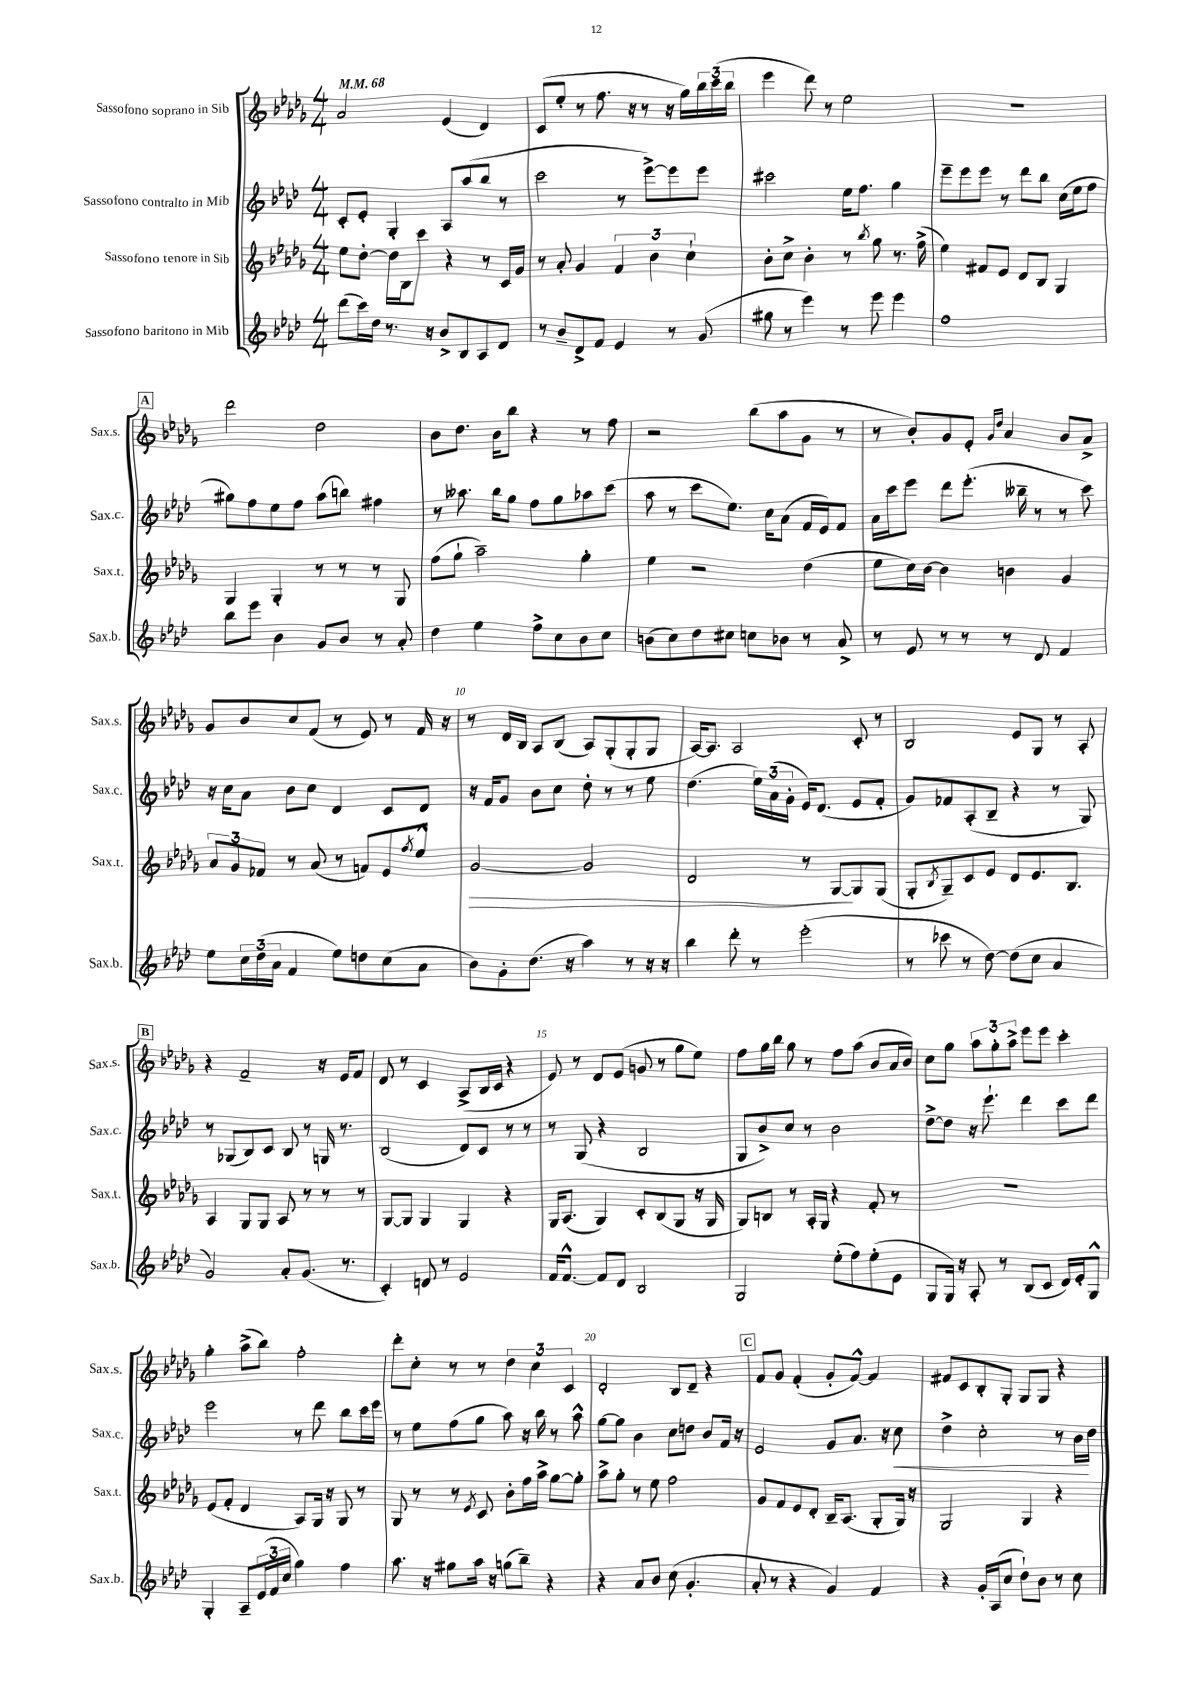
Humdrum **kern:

**kern	**kern	**kern	**kern
*staff4	*staff3	*staff2	*staff1
*clefG2	*clefG2	*clefG2	*clefG2
*k[b-e-a-d-]	*k[b-e-a-d-g-]	*k[b-e-a-d-]	*k[b-e-a-d-g-]
*M4/4	*M4/4	*M4/4	*M4/4
*MM68	*MM68	*MM68	*MM68
(8ddd-\L	8ee-\L	8c'/L	2a-/
16ccc\L)	[8dd-'\J	8e-'/J	.
16dd-\JJ	.	.	.
8.r	16dd-\]LL	4G'/	.
.	16B-\J	.	.
.	8ccc\J	.	.
16r	.	.	.
8b-^/L	4r	8A-/L	(4e-/
8B-/	.	(8aa-/	.
8A-/	8r	8bb-/J	4d-/)
8d-/J	16c/LL	8r	.
.	16g-/JJ	.	.
=	=	=	=
8r	8r	2ccc\	(8c/L
8b-~/L	8a-'/	.	8ee-'/J
8d-^/	4g-/	.	8r
8f/J	.	.	8.ff\
4e-/	6f/	8r	.
.	.	.	16r
.	.	[8eee-^\L)	8r
.	6b-\	.	.
8r	.	8eee-\]	16r
.	.	.	16gg-\LL)
.	6cc`\	.	.
(8g/	.	8eee-\J	24bb-\
.	.	.	(24ccc\
.	.	.	24bb-\JJ
=	=	=	=
8gg#\	8b-'\L	2ccc#\	4eee-\
8r	8cc^\J	.	.
4eee-\)	4b-'\	.	8ddd-\)
.	.	.	8r
8r	8r	16ee-\LK	2ee-\
.	.	8.ff\J	.
.	8qbb-/	.	.
8eee-\	8gg-\	.	.
4eee-\	8.r	4gg\	.
.	(16ff^\	.	.
=	=	=	=
1ff	4ee-\)	8eee-~\L	1r
.	.	8eee-\	.
.	8f#/L	8eee-\J	.
.	8e-/J	8r	.
.	8d-/L	8ddd-\L	.
.	8B-/J	8bb-\J	.
.	4G-/	(16cc\LL	.
.	.	16ee-\J	.
.	.	8ff\J	.
=	=	=	=
8bb-\L	4G-/	8gg#\L)	2ddd-\
8eee-\J	.	8ff\	.
4b-\	4G-'/	8ee-\	.
.	.	8ff\J	.
8g/L	8r	(8aa-\L	2dd-\
8b-/J	8r	8bb\J)	.
8r	8r	4ff#\	.
8a-'/	8G-/	.	.
=	=	=	=
4dd-\	(8ff\L	8r	8b-\L
.	8gg-`\J	8.aa--\	8.dd-\J
4ee-\	2aa-~\)	.	.
.	.	16bb-\LK	16b-\LK
.	.	8gg\J	8bb-\J
8ff^\L	.	8ff\L	4r
8cc\	.	8gg\	.
8b-\	4gg-'\	8aa-\	8r
8cc\J	.	(8ccc\J	8ff\
=	=	=	=
(8b\L	4ee-\	8aa-\	2r
8cc\)	.	8r	.
8dd-\	2r	8ccc\L	.
8cc#\J	.	8.ee-\J)	.
8cc\L	.	.	(8bb-\L
.	.	16cc\LK	.
8b-\J	.	(8a-\J	8aa-\
8r	(4dd-\	16f/LL	8g-\J
.	.	16e-/J)	.
8a-^/	.	8f/J	8r
=	=	=	=
8r	8ee-\L	16a-\LL	8r
.	.	16ccc\J	.
8e-/	16cc\L)	8eee-\J	8b-'/L)
.	[16b-\JJ	.	.
8r	4b-\]	8ddd-\L	8g-/
8r	.	(8.eee-'\J	8e-'/J
.	.	.	16qqg-/LL
.	.	.	16qqdd-/JJ
8r	4b\	.	4a-/
.	.	16bb--~\	.
8d-/	.	8r	.
4f/	4g-/	8r	8b-/L
.	.	8ccc\)	8a-^/J
=	=	=	=
8ee-\L	12a-/L	16r	8g-/L
.	.	16cc\LK	.
.	12g-/	.	.
24cc\L	.	8a-\J	8b-/
(24dd-\	12f-/J	.	.
24a-\JJ	.	.	.
4f/	8r	8b-\L	8cc/
.	(8a-/	8cc\J	(8f/J
8ee-\L)	8r	4d-/	8r
8dd\	8f/L)	.	8e-/)
(8cc\	8e-/	8c/L	8r
.	8qff/	.	.
8a-\J	8ee-^^/J	8d-/J	16f/
.	.	.	16r
=	=	=	=
8b-\L)	[2g-/	16r	8r
.	.	16f/LK	.
8g'\	.	8g/J	16d-/LL
.	.	.	16B-/JJ
(8.dd-\J	.	8b-\L	8A-/L
.	.	8cc\J	(8B-/J
16r	.	.	.
4aa-\)	2g-/]	8dd-'\	8A-/L)
.	.	8r	(8G-'/
8r	.	8r	8G-'/
16r	.	8ee-\	8G-/J
16r	.	.	.
=	=	=	=
4bb-\	2d-/	(4.dd-\	[16A-/LK)
.	.	.	8.A-/]J
8ddd-'\	.	.	2A-/
8r	.	24ee-\LL)	.
.	.	(24a-\	.
.	.	24g'\JJ	.
(2eee-'\	8r	16e-/LK)	.
.	.	(8.d-/J	.
.	[8G-/L	.	.
.	8G-/]	8e-/L	8c'/
.	(8G-/J	8f'/J	8r
=	=	=	=
8r	8G-'/L	8g/L)	2B-/
.	8qB-/	.	.
8ccc-\	8G-~/)	8f-/	.
8r	8c/	(8A-'/	.
[8dd-\)	8e-/J	8B-~/J	.
(8dd-\]L	8d-/L	4r	8e-/L
8cc\J	8.e-/	.	8G-/J
4a-/	.	8r	8r
.	8.B-/J	.	.
.	.	8G/)	8A-'/
=	=	=	=
2g/)	4A-/	8r	4r
.	.	(8G-/L	.
.	8G-/L	8B-/)	2f~/
.	8G-/J	8c/J	.
8a-'/L	8A-/	8B-/	.
(8.g/J	8r	8r	.
.	8r	16G/	16r
8.r	.	8.r	16e-/LK
.	8r	.	8f/J
=	=	=	=
4c'/)	[8G-/L	(2B-/	8d-/
.	8G-/]J	.	8r
8d/	4G-/	.	4c/
8r	.	.	.
2e-/	4G-/	8d-/L)	(8A-^/L
.	.	8c/J	16B-/L
.	.	.	16c/JJ
.	4r	8r	4r
.	.	8r	.
=	=	=	=
16f/LK	16G-/LK	8r	8e-/)
[8.f^^/J	(8.A-/J	.	.
.	.	(8G/	8r
8f/]L	4G-/)	4r	8d-/L
8d-/J	.	.	(8e-/J
2B-/	8c'/L	2B-/	8g/
.	(8B-/	.	8r
.	8G-/J	.	8gg-\L
.	16r	.	8ee-\J)
.	16G-/	.	.
=	=	=	=
2G/	8G-/L)	8G/L	8ff\L
.	8B/J	8b-^/)	16gg-\L
.	.	.	16bb-\JJ
.	8r	8cc/J	8gg-\
.	16A-'/LL	8r	8r
.	16G-/JJ	.	.
(8ee-'\L	4r	2b-\	8ff\L
8ff\)	.	.	(8aa-\J
(8ee-'\	8f'/	.	8b-/L
8e-\J	8r	.	16a-/L
.	.	.	16b-/JJ)
=	=	=	=
8G/L	1r	[8dd-^\L	8cc\L
16G/Jk)	.	8dd-\]J	8gg-\J
16r	.	.	.
8A-'/	.	16r	12aa-\L
.	.	8.eee-`\	.
.	.	.	12gg-'\
8r	.	.	.
.	.	.	12aa-^\J
(8B-/L	.	4ddd-\	8eee-\L
8c/J	.	.	8eee-\J
16d-/LL)	.	8ccc\L	4ccc'\
16e-'/J	.	.	.
8G^^/J	.	8ddd-\J	.
=	=	=	=
4G'/	(8e-/L	2eee-\	4gg-'\
.	8f'/J	.	.
8A-~/L	4d-/	.	(8aa-^\L
(24e-/L	.	.	8bb-\J)
24f/	.	.	.
24cc/JJ	.	.	.
4gg\)	8A-/L)	8r	2ff'\
.	16G-/Jk	8ddd-\	.
.	16r	.	.
4ff\	8G-/	8bb-\L	.
.	8r	16ccc\L	.
.	.	16eee-\JJ	.
=	=	=	=
8.aa-\	8G-/	8r	8ddd-'\L
.	8r	8ee-\L	8cc'\J
16r	.	.	.
8gg#\L	8r	(8ff\	8r
.	8qe-/	.	.
16aa-\Jk	8c/	8gg\J	8r
16r	.	.	.
(8gg\L	8b-'\L	8aa-\)	6dd-\
8bb-~\J)	16ff\L	16r	.
.	.	.	6cc\
.	16aa-^\JJ	16bb-\	.
4r	[8gg-\L	8r	.
.	.	.	6c/
.	8gg-'\]J	8aa-^^\	.
=	=	=	=
4r	8aa-^\L	[8gg\L	2d-'/
.	8gg-'\J	8gg\]J	.
8a-/L	8r	4b-\	.
8b-/J	8ee-\	.	.
(8cc\	2ff\	8cc\L	8B-/L
4.g'/	.	8dd\J	8d-~/J
.	.	8b-/L	4r
.	.	16f/Jk	.
.	.	16r	.
=	=	=	=
8a-'/	8g-/L	2e-/	8f/L
8r	8f/	.	8g-/J
4r	8e-/	.	(4f'/
.	8d-'/J	.	.
4g/)	16B-~/LK	8g/L	8g-'/L
.	(8.A-/J	.	.
.	.	8.a-/J	[8f^^/J)
4f/	8G-'/L	.	4f/]
.	.	16r	.
.	16G-/Jk)	8cc\	.
.	16r	.	.
=	=	=	=
4r	2G-/	4dd-^\	8f#/L
.	.	.	8c/
16g'/LL	.	2cc'\	8B-'/
(16A-/J	.	.	.
8cc/J	.	.	8G-'/J
8dd-`\L)	4G-/	.	8G-/L
8b-\J	.	.	8G-/J
8r	4r	8r	4r
8cc\	.	16b-\LL	.
.	.	16dd-\JJ	.
==	==	==	==
*-	*-	*-	*-
